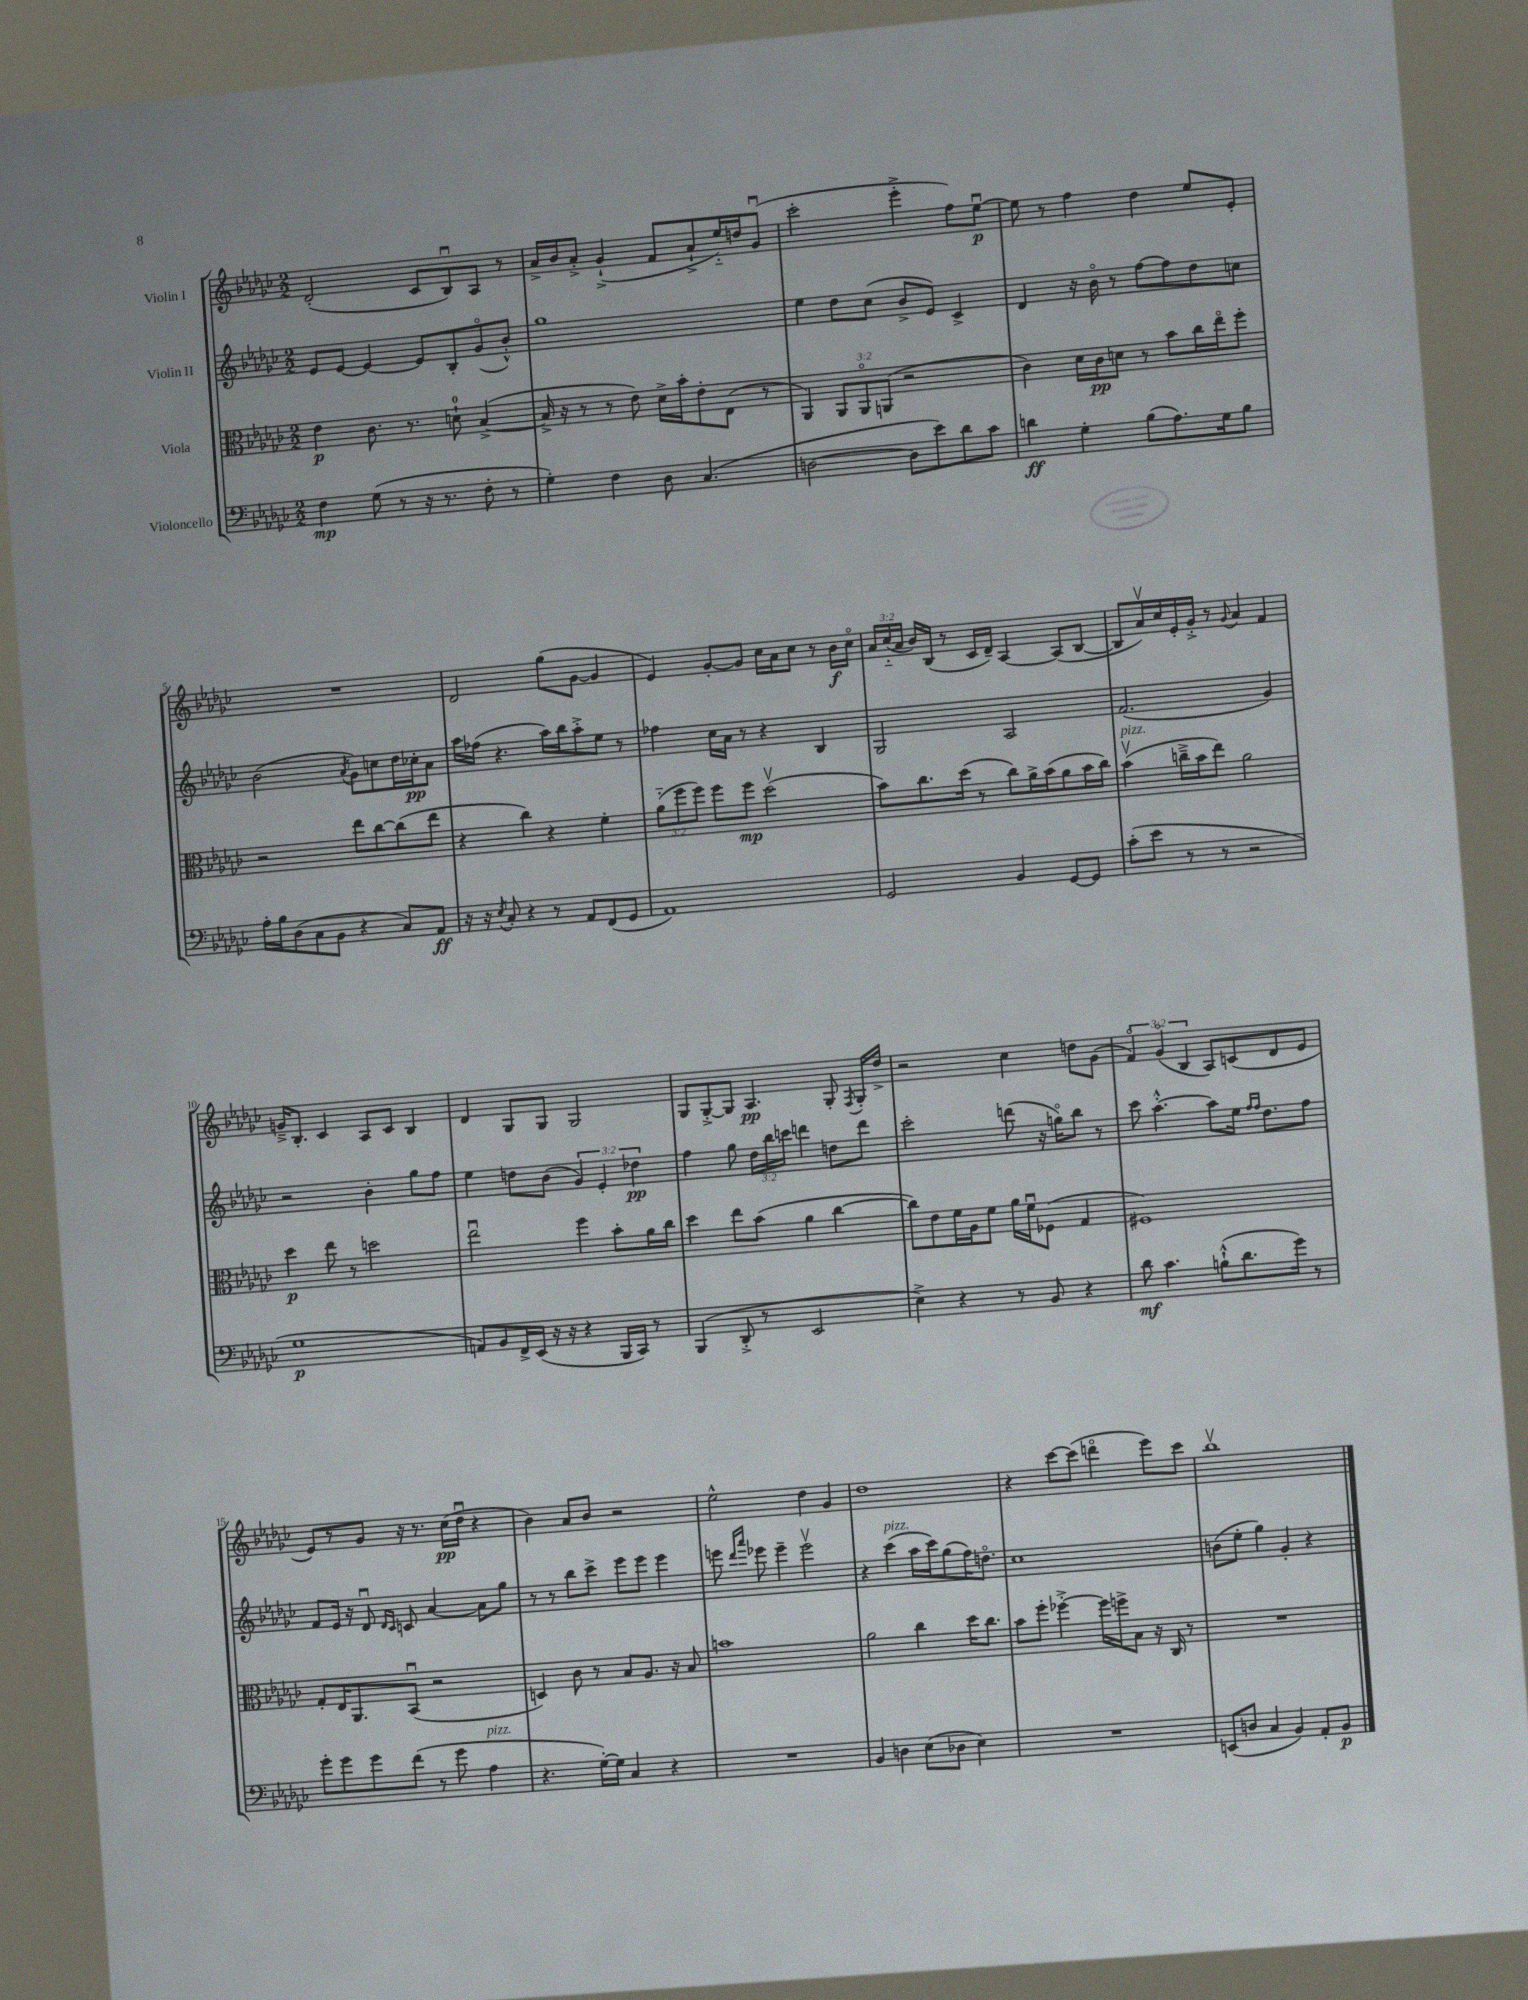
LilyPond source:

<<
\new StaffGroup <<
\new Staff = "s0" \with { instrumentName = "Violin I" } {
    \clef treble \key ges \major \numericTimeSignature \time 2/2 \override Staff.TupletNumber.text = #tuplet-number::calc-fraction-text
    \autoBeamOff des'2-.( ces'8[ bes8\downbow) aes8] r8 |
    aes'16[-> bes'16 aes'8]-.-> ges'4-!->( f'8[ aes'8-!-> ees''16-_) d''16 ges'8]\downbow( |
    ces'''2-. ees'''4-.-> f''8[) ees''8]~\downbow\p |
    ees''8 r8 f''4 des''4 ees''8[ ees'8]-. |
    R1 |
    des'2 ges''8[( ges'8]~ ges'4 |
    ees'4) ges'8[~-. ges'8] ces''16[ aes'16 ces''8] r8 bes'16[\f ces''16]\flageolet |
    \tuplet 3/2 { aes'16[ ces''16-_( aes'16] } bes'16[) bes16]( r8 ces'16[ des'16]--) aes4~ aes8[( bes8]~ |
    bes8[ aes'16\upbow) ces''16 ees'16-. ges'16]-.-> r8 \appoggiatura { ges'8 } aes'4 f'4 |
    g'16[---> bes8.]-. ces'4 aes8[ ces'8] bes4 |
    des'4 ges8[ ges8] ges2 |
    ges8[ ges8~-.-> ges8] aes4.\pp ges8-. \acciaccatura { f8 } ges16[-. des''16]-> |
    r2 ces''4 d''8[ ges'8]( |
    \tuplet 3/2 { f'4\flageolet) ges'4\flageolet( bes4 } aes8[) c'8( des'8 ees'8] |
    ees'8[) r8 ges'8] r16 r8. ces''16[\pp( des''16]\downbow r4 |
    bes'4) aes'8[ bes'8] r2 |
    ees''2-^ des''4 ges'4 |
    des''1 |
    r4 ces'''8[~ ces'''8]( d'''4\flageolet ees'''8[) ces'''8] |
    bes''1\upbow \bar "|." |
}
\new Staff = "s1" \with { instrumentName = "Violin II" } {
    \clef treble \key ges \major \numericTimeSignature \time 2/2 \override Staff.TupletNumber.text = #tuplet-number::calc-fraction-text
    \autoBeamOff ees'8[ ees'8]~ ees'4~ ees'8[ bes8-. ges'8\flageolet( bes'8]-.-^) |
    ges''1 |
    ees''4 des''8[ ces''8]( bes'8[-> ees'8]) ces'4-> |
    des'4 r16 bes'16\flageolet r8 f''8[~ f''8 des''8 c''8] |
    bes'2( \acciaccatura { aes'8 } ges'8[) c''8 des''16 ces''16-.\pp aes'8] |
    aes''16[ fes''16]( r4. aes''16[) bes''16 aes''8-.-> ees''8] r8 |
    fes''4 ces''16[ aes'16] r8 r4 bes4 |
    ges2 aes2 |
    f'2.( ges'4) |
    r2 bes'4-. ges''8[ f''8] |
    ees''4 d''8[ bes'8]( \tuplet 3/2 { ges'4) ees'4-. des''4\pp } |
    f''4 ges''8 \tuplet 3/2 { des''16[ bes''16 c'''16] } d'''4 d''8[ d'''8] |
    ces'''2-. d'''8( r16 g''16[\flageolet) bes''8] r8 |
    ces'''8 aes''4.~-.-^ aes''8[ ees''16] \grace { f''16[ f''16] } des''8.[ f''8] |
    f'8[ ees'16] r16 des'8\downbow \grace { des'16[ ces'16] } c'8 aes'4~ aes'8[ ges''8] |
    r8 r8 bes''8[ ces'''8]-> ees'''8[ ees'''8] ees'''4 |
    e'''8 \grace { des'''16[ aes'''16] } ees'''8 ees'''4-- ees'''2\upbow |
    r4 ces'''4^\markup { \italic "pizz." }( aes''16[ ces'''16) ges''8( f''16) d''8.]\flageolet |
    ces''1 |
    b'8[( ees''8]-. ges''4) ges'4-. r4 \bar "|." |
}
\new Staff = "s2" \with { instrumentName = "Viola" } {
    \clef alto \key ges \major \numericTimeSignature \time 2/2 \override Staff.TupletNumber.text = #tuplet-number::calc-fraction-text
    \autoBeamOff ees'4\p ces'8. r8. d'8-0-! bes4~->( |
    bes16-> r16 r8 r8 ees'8) des'16[-> bes'16-. ees'8-. ees8]( r8 |
    aes,4) \tuplet 3/2 { aes,8[ aes,8\flageolet a,8]( } r2 |
    ces'4) des'16[ ces'16\pp d'8] r8 bes'8[ ces''16 ees''16\flageolet f''8]-. |
    r2 ees''8[ ces''8~ ces''8( ees''8] |
    r4 ces''4) r4 f'4-. |
    \tuplet 3/2 { aes'8[-_( f''8 f''8]) } f''8[ f''8]\mp des''2\upbow( |
    bes'8[) ces''8. des''16]( r8 ces''8[) aes'16-> bes'16( aes'8 bes'16 ces''16]) |
    bes'4\upbow^\markup { \italic "pizz." }( c''16[---> bes'16 ees''8]) aes'2 |
    des''4\p ees''8 r8 d''2 |
    ees''2\downbow f''4 bes'8[-. aes'16 ces''16] |
    des''4 ees''8[ bes'8]( aes'4 ces''4~ |
    ces''8[) ees'8 f'16 aes16 f'8] aes'16[ f'16\downbow fes8]( ges4 |
    fis1) |
    ges8[-. ees16 aes,8. bes,8]\downbow( r2 |
    d4) ces'8 r8 bes8[ aes8.] r16 bes8 |
    b'1 |
    aes'2 ces''4 des''16[ ces''8.] |
    bes'8[ f''8]-. fes''4~-.-> fes''16[ f''16-> bes8] r16 ces16 r8 |
    R1 \bar "|." |
}
\new Staff = "s3" \with { instrumentName = "Violoncello" } {
    \clef bass \key ges \major \numericTimeSignature \time 2/2
    \autoBeamOff f4\mp ges8( r8 r16 r8. f8-. r8 |
    ges4-.) f4 des8 ces4.( |
    d2~ d8[ ees'8) des'8 ces'8] |
    d'4\ff ges4-. bes8[( aes8.) ges16 bes8] |
    aes16[-. bes16 des8( ces8 bes,8] r4 ces8[) aes,8]\ff |
    r16 r16 \acciaccatura { ees8 } ces8-. r4 r8 aes,8[ f,8( ges,8] |
    aes,1) |
    ges,2 bes,4 ges,8[~ ges,8] |
    ces'8[-.( ees'8] r8 r8 r2 |
    ges1\p |
    a,8[) bes,8 f,16-> ees,16]( r16 r16 r4 bes,,16[ ces,16]) r8 |
    bes,,4( des,8-.-> r8 ees,2 |
    ees4->) r4 r8 bes,8 r4 |
    des'8\mf ces'4. b8[-!-^( des'8. ges'16]) r8 |
    ges'8[-. ges'8 ges'8 f'8]( r8 ges'8 aes4^\markup { \italic "pizz." } |
    r4. ges16[~-.) ges16] ces4 r4 |
    R1 |
    bes,4 d4 ees8[( des8] ees4) |
    R1 |
    e,8[( d8] ces4 bes,4) aes,8[-. bes,8]\p \bar "|." |
}
>>
>>
